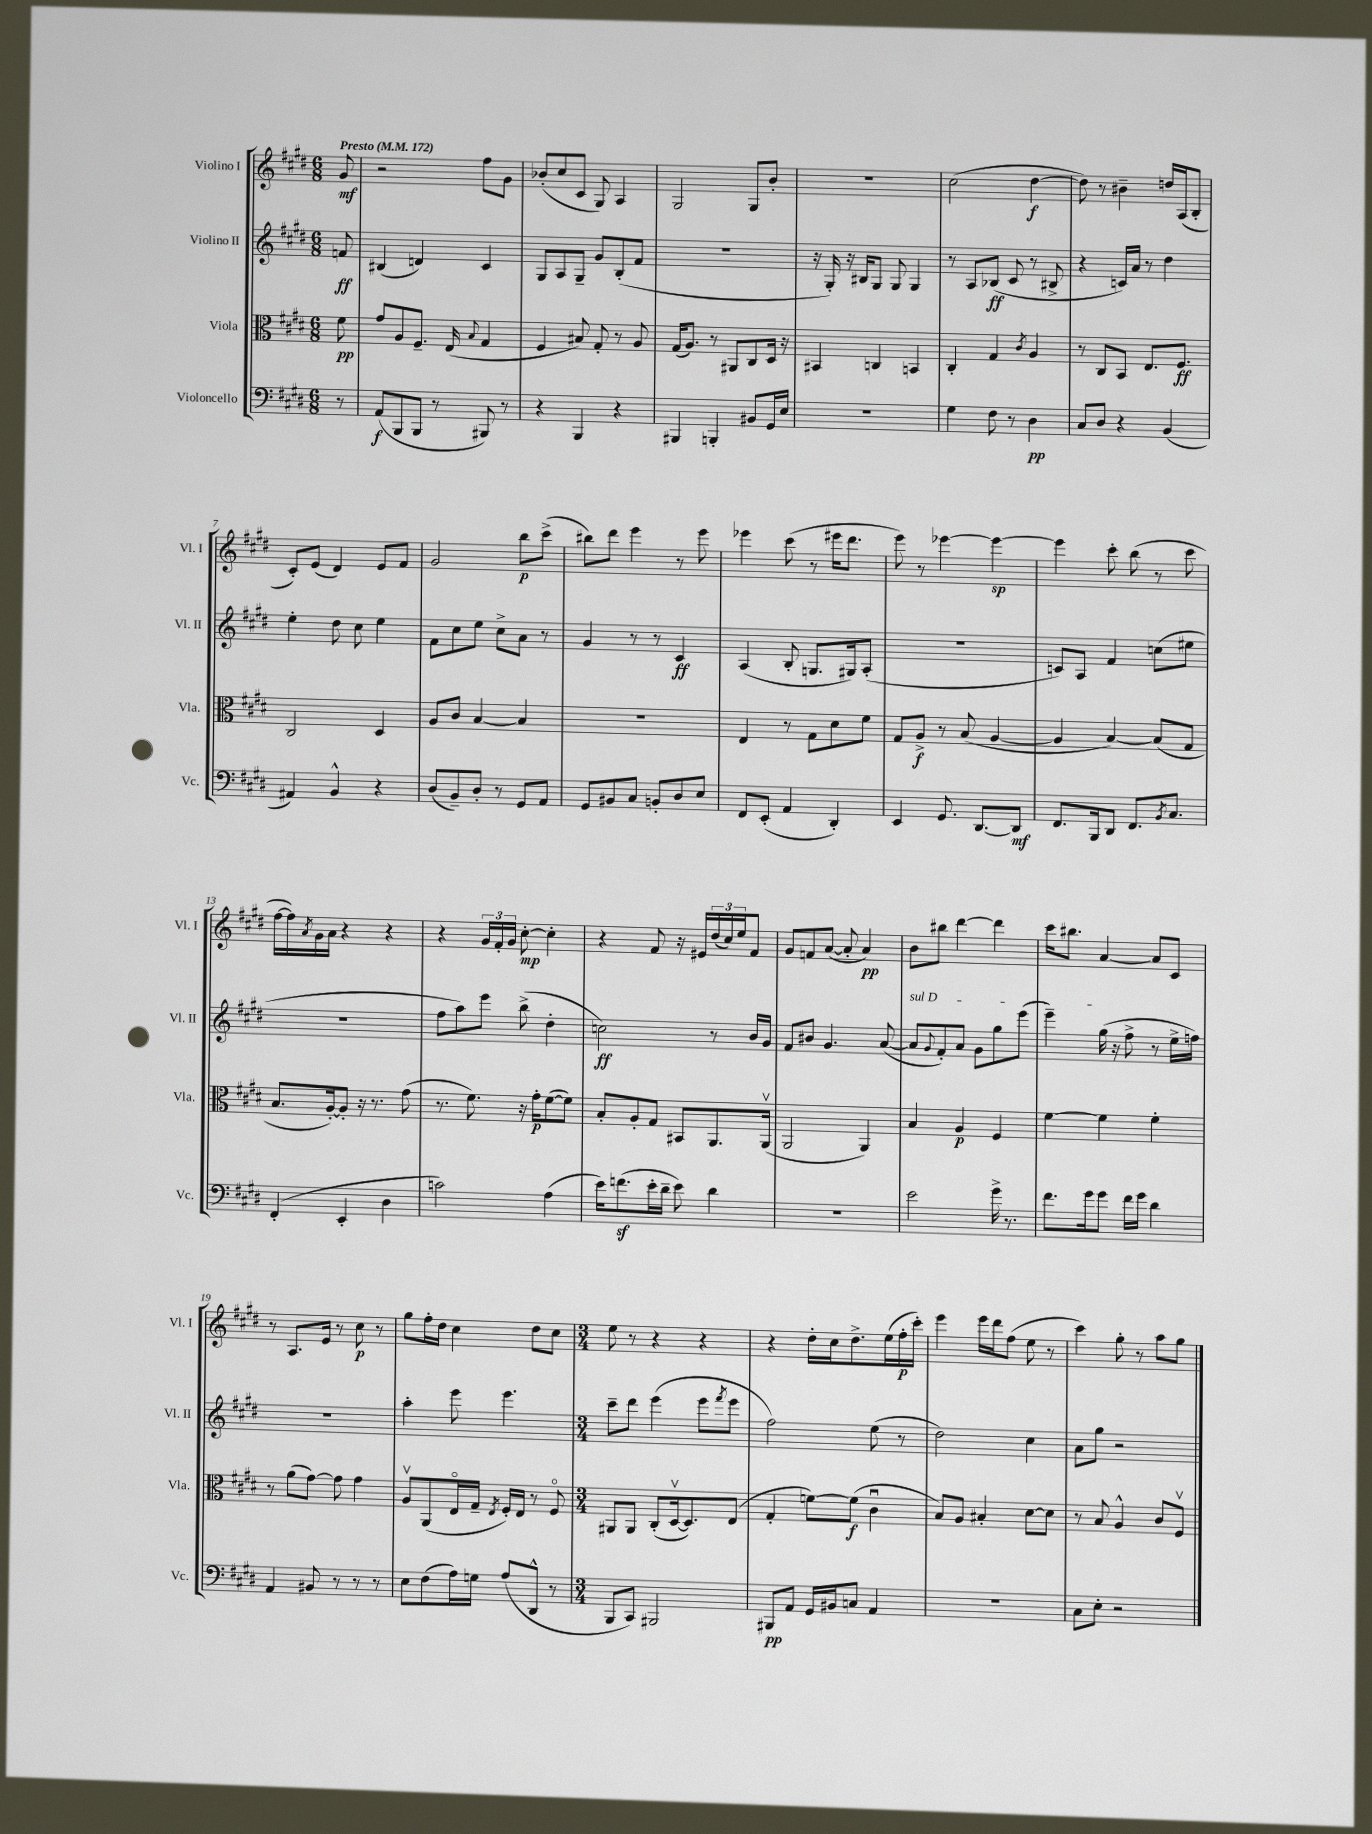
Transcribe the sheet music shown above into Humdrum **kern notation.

**kern	**kern	**kern	**kern
*staff4	*staff3	*staff2	*staff1
*clefF4	*clefC3	*clefG2	*clefG2
*k[f#c#g#d#]	*k[f#c#g#d#]	*k[f#c#g#d#]	*k[f#c#g#d#]
*M6/8	*M6/8	*M6/8	*M6/8
*MM172	*MM172	*MM172	*MM172
8r	8f#	8f	8g#
=	=	=	=
(8AA	8g#	(4B#	2r
8BBB	8A	.	.
8BBB	8.F#~	4d)	.
8r	.	.	.
.	(16E	.	.
.	8qqB	.	.
8BBB#)	4G#	4c#	8ff#
8r	.	.	8g#
=	=	=	=
4r	4F#	8G#	(8b-'
.	.	8A	8cc#
4BBB	8B#)	8G#~	8c#
.	8G#'	8g#	8G#)
4r	8r	(8B'	4A
.	8A	8f#	.
=	=	=	=
4BBB#	(16G#	2.r	2G#
.	8.A)	.	.
4BBB'	8r	.	.
.	8AA#	.	.
8BB#	8C#	.	8G#
16GG#	16D#	.	8b'
16E	16r	.	.
=	=	=	=
2.r	4BB#	16r	2.r
.	.	16G#')	.
.	.	16r	.
.	.	16B#	.
.	4C	8G#	.
.	.	8G#	.
.	4BB	4G#	.
=	=	=	=
4G#	4C#'	8r	(2cc#
.	.	8A	.
8F#	4G#	(8B-	.
8r	.	8c#	.
.	8qc#	.	.
4D#	4A	8r	[4dd#
.	.	8B#^	.
=	=	=	=
8C#	8r	4r	8dd#])
8D#	8C#	.	8r
4r	8BB	16c)	4b#~
.	.	16a	.
.	8.E	8r	.
(4BB	.	4dd#	16dd
.	8.F#	.	(16A
.	.	.	8B'
=	=	=	=
4AA#)	2C#	4ee'	8c#')
.	.	.	(8e
4BB^^	.	8dd#	4d#)
.	.	8cc#	.
4r	4D#	4ee	8e
.	.	.	8f#
=	=	=	=
(8D#	8A	8f#	2g#
8BB~)	8c#	8cc#	.
8D#'	[4B	8ee	.
8r	.	8cc#^	.
8GG#	4B]	8a	8bb
8AA	.	8r	(8ccc#^
=	=	=	=
8GG#	2.r	4g#	8bb#)
8BB#	.	.	8ddd#
8C#	.	8r	4eee
8BB'	.	8r	.
8D#	.	4c#	8r
8E	.	.	8eee
=	=	=	=
8FF#	4E	(4A	4eee-
(8EE'	.	.	.
4AA	8r	8B'	(8ccc#
.	8G#	8.G	8r
4DD#')	8d#	.	16eee#
.	.	16G#)	8.ddd#
.	8f#	(8A'	.
=	=	=	=
4EE	8G#	2.r	8eee)
.	8A^	.	8r
8.GG#	8r	.	[4eee-
.	(8B	.	.
[8.DD#	.	.	.
.	[4A	.	4eee-_
8DD#]	.	.	.
=	=	=	=
8.FF#	4A]	8c)	4eee-]
.	.	8A	.
16BBB	.	.	.
8DD#	[4B)	4f#	8ccc#'
8.FF#	.	.	(8bb
.	(8B]	(8cc	8r
8qBB	.	.	.
8.C#	.	.	.
.	8G#	8ee#	8ccc#
=	=	=	=
(4FF#'	8.B	2.r	[16ff#
.	.	.	16ff#])
.	.	.	8qa
.	.	.	16g#
.	[16A')	.	16a
4EE'	8A']	.	4r
.	16r	.	.
.	8.r	.	.
4D#	.	.	4r
.	(8g#	.	.
=	=	=	=
2c)	8.r	8ff#	4r
.	.	8aa)	.
.	8.f#)	.	.
.	.	8eee	24g#
.	.	.	24f#'
.	.	.	24g#
.	16r	(8bb^	[8cc#'
.	16g#'	.	.
(4A	([8f#	4dd#'	4cc#']
.	8f#])	.	.
=	=	=	=
16e)	8B'	2cc)	4r
(8.f	.	.	.
.	8A'	.	.
16e'	8G#	.	8f#
16d#~	.	.	.
8e)	8BB#	.	16r
.	.	.	16e#
4d#	8.AA	8r	(24dd#
.	.	.	24cc#)
.	.	.	24ee
.	.	16b	8f#
.	(16AAv	16g#	.
=	=	=	=
2.r	2AA	8f#	8g#
.	.	8b#	8f
.	.	4.g#	([8a
.	.	.	8a']
.	4AA)	.	4a)
.	.	([8a	.
=	=	=	=
2e	4B	8a]	8b
.	.	8qqg#	.
.	.	8f#')	8bb#
.	4A	8a	[4ddd#
.	.	8g#	.
16g#^	4F#	8gg#	4ddd#]
8.r	.	.	.
.	.	(8eee	.
=	=	=	=
8.f#	[4f#	4eee~)	16ccc#
.	.	.	8.bb#
16g#	.	.	.
8g#	4f#]	(16gg#	[4a
.	.	16r	.
16f#	.	8ff#^	.
16g#	.	.	.
4d#	4f#'	8r	8a]
.	.	16ee^	8c#
.	.	16ff)	.
=	=	=	=
4AA	8r	2.r	8r
.	(8a	.	8.A
8BB#	[8g#)	.	.
.	.	.	16e
8r	8g#]	.	8r
8r	4g#	.	8cc#
8r	.	.	8r
=	=	=	=
8E	8Av	4aa'	8gg#
(8F#	(8AA	.	16ff#'
.	.	.	16dd#
16A)	16Eo	8eee	4cc#
16G	16G#~	.	.
.	8qE	.	.
(8A	16F#')	4.eee	.
.	16E	.	.
8DD#^^	8r	.	8dd#
8r	8F#o	.	8cc#
=	=	=	=
*M3/4	*M3/4	*M3/4	*M3/4
8BBB	8AA#	8ccc#~	8ee
8CC#)	8AA#	8ddd#	8r
2BBB#	(8C#'	(4eee	4r
.	[16D#v	.	.
.	8.D#])	.	.
.	.	8eee	4r
.	.	8qfff#	.
.	(8E	8eee	.
=	=	=	=
8BBB#	4G#'	2ff#)	4r
8AA	.	.	.
16GG#	[8f)	.	16dd#'
16BB#	.	.	16cc#
8C	(8f]	.	8.dd#^
4AA	4c#u	(8ee	.
.	.	.	(16ee
.	.	8r	16ff#'
.	.	.	16ccc#')
=	=	=	=
2.r	8B)	2dd#)	4eee
.	8A	.	.
.	4B#'	.	16eee
.	.	.	16ddd#
.	.	.	(8ff#
.	[8d#	4cc#	8ee
.	8d#]	.	8r
=	=	=	=
8C#	8r	8a	4ccc#)
8E'	8B	8gg#	.
2r	4A^^	2r	8gg#'
.	.	.	8r
.	8c#	.	8aa
.	8F#v	.	8gg#
==	==	==	==
*-	*-	*-	*-
